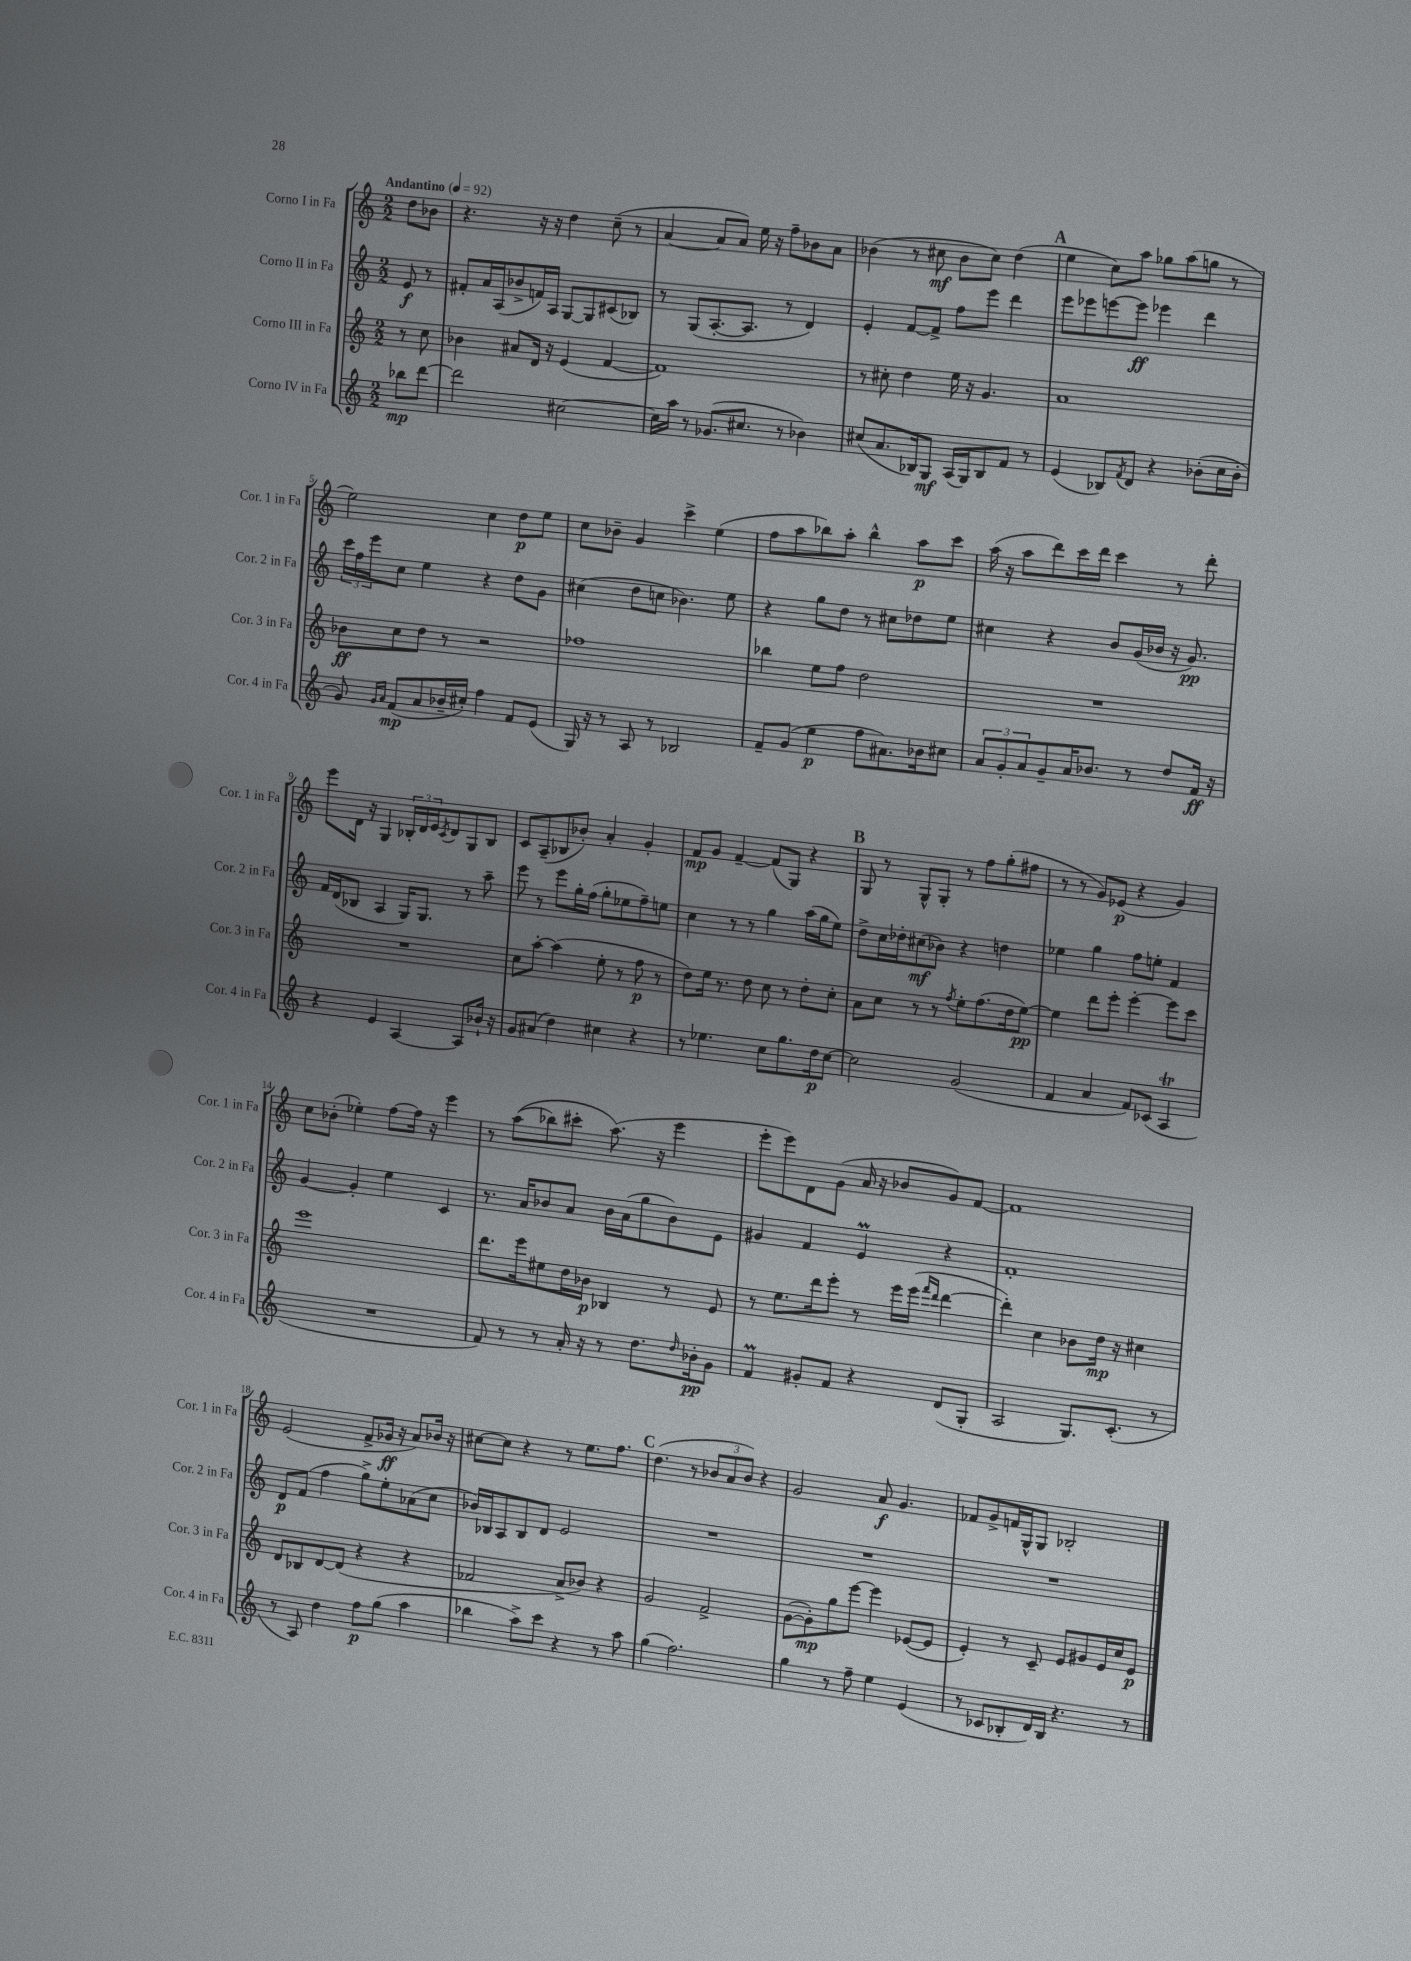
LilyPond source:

<<
\new StaffGroup <<
\new Staff = "s0" \with { instrumentName = "Corno I in Fa" shortInstrumentName = "Cor. 1 in Fa" } {
    \clef treble \key c \major \numericTimeSignature \time 2/2 \partial 4 \tempo "Andantino" 4 = 92
    d''8 bes'8 |
    r4. r16 r16 d''4 c''8--( r8 |
    a'4~ a'8 a'8) e''16 r16 f''8-- bes'8 a'8 |
    bes'4( r8 cis''8\mf bes'8 cis''8) d''4( |
    \mark \markup { \bold "A" } e''4 c''8) a''8 ges''8 a''8( g''8 r8 |
    e''2) c''4 d''8\p e''8 |
    c''8 bes'8-- g'4 c'''4-> e''4( |
    f''8 a''8 bes''8) a''8-. bes''4-^ a''8\p c'''8 |
    a''16( r16 a''8 d'''8) c'''16 d'''16 c'''4 r8 d'''8-. |
    e'''8 d'16 r16 g4 \tuplet 3/2 { bes16-. d'16 e'16 } \acciaccatura { c'8 } d'8 g8 bes8 |
    c'8 a8--( bes8 bes'8-.) a'4-. g'4-. |
    f'8\mp g'8 f'4~-- f'8( g8) r4 |
    \mark \markup { \bold "B" } g8 r8 g8-^ g8-. r8 f''8 g''8-.( fis''8 |
    r8 r8 g'8) ees'8\p( r4 g'4) |
    c''8 bes'8-.( ees''4-.) f''8~ f''16 r16 e'''4 |
    r8 a''8(\( bes''8) cis'''8-. a''8.(\) r16 e'''4 |
    e'''8-. e'''8) d'8 g'8( a'16 r16 bes'8 g'8) f'8~ |
    f'1 |
    e'2( f'8-> ges'16\ff r16 a'8) bes'16 r16 |
    cis''8~ cis''8 r4 r8 e''8. f''8. |
    \mark \markup { \bold "C" } d''4.( r8 \tuplet 3/2 { bes'8 a'8 bes'8) } r4 |
    g'2 a'8\f g'4. |
    fes'8 g'8-> f'16 g16-^ g8 bes2-. \bar "|." |
}
\new Staff = "s1" \with { instrumentName = "Corno II in Fa" shortInstrumentName = "Cor. 2 in Fa" } {
    \clef treble \key c \major \numericTimeSignature \time 2/2 \partial 4
    e'8\f r8 |
    fis'8-. a'16 a16( bes'8-> f'16) a16 g8~ g8 cis'8( bes8) |
    r8 g8( a8.~-. a8. r8 d'4) |
    e'4-. f'8~ f'8-> f''8 e'''8 d'''4 |
    \mark \markup { \bold "A" } e'''8 ees'''8 e'''8~ e'''8\ff ees'''4 d'''4 |
    \tuplet 3/2 { c'''16 f''16 e'''16 } c''8 e''4 r4 d''8 g'8 |
    cis''4( d''8 c''8 bes'4.) e''8 |
    r4 g''8 d''8 r8 cis''8 des''8 e''8 |
    cis''4 r4 b'8 g'16( bes'16 r16 g'8.\pp) |
    f'16 d'16( bes8 a4 g16) g8. r8 a''8-- |
    e'''8 r8 e'''8 g''16-. f''16( g''8-. ees''8 f''8--) e''8 |
    c''4 r8 r8 g''4 a''16( g''16 e''8) |
    \mark \markup { \bold "B" } d''8-> c''16 des''16-. cis''8\mf( bes'8) r4 d''4 |
    ees''4 g''4 f''8 e''8-. f'4 |
    g'4~ g'4-. e''4 c'4 |
    r8. a'16 bes'8 a'8 bes'16 a'16( g''8 bes'8) e'8 |
    gis'4 f'4 e'4\prall r4 |
    f'1-. |
    d'8\p f'8( f''4 g''8->) e''8-. aes'8( c''8 |
    bes'16) bes16 a8 bes8 d'8 e'2 |
    \mark \markup { \bold "C" } R1 |
    R1 |
    R1 \bar "|." |
}
\new Staff = "s2" \with { instrumentName = "Corno III in Fa" shortInstrumentName = "Cor. 3 in Fa" } {
    \clef treble \key c \major \numericTimeSignature \time 2/2 \partial 4
    r8 c''8 |
    bes'4 ais'8 d'16 r16 e'4( f'4~ |
    f'1) |
    r8 cis''8-. d''4 e''16 r16 g'4. |
    \mark \markup { \bold "A" } a'1 |
    bes'8\ff c''8 d''8 r8 r2 |
    fes''1 |
    bes''4 e''8 f''8 d''2 |
    R1 |
    R1 |
    c''8 a''8~-. a''4( e''8-. r8 f''8\p r8 |
    d''8) e''16 r8. d''8 c''8 r8 d''8-. c''8-. |
    \mark \markup { \bold "B" } a'8 c''8 r8 r8 \acciaccatura { f''8 } e''8-. f''8.( d''16 e''8~\pp) |
    e''4 d'''8 e'''8-. e'''4~-. e'''8 c'''8 |
    e'''1 |
    d'''8. e'''16 eis''8 d''16 bes'16\p bes4 r8 e'8 |
    r8 e''8. d'''16 e'''8-. r8 e'''16 e'''16( \grace { f'''16 d'''16 } d'''4~ |
    d'''4-.) c''4 bes'8 d''16\mp r16 cis''4 |
    d'8 bes8 d'8~ d'8( r4 r4 |
    fes'2 a'8-> bes'8) r4 |
    \mark \markup { \bold "C" } g'2 f'2-> |
    g'8~( g'8-.\mp) g''8 e'''8~ e'''4 ees'8~( ees'8 |
    e'4-.) r8 c'8-- e'8 gis'8 e'16 c''16 e'8\p \bar "|." |
}
\new Staff = "s3" \with { instrumentName = "Corno IV in Fa" shortInstrumentName = "Cor. 4 in Fa" } {
    \clef treble \key c \major \numericTimeSignature \time 2/2 \partial 4
    bes''8\mp d'''8~ |
    d'''2 cis''2~ |
    cis''16 a''16 r8 ges'8.( cis''8. r8 bes'4) |
    cis''8( a'8. bes16) g8\mf a16( g16) bes8 f'8 r8 |
    \mark \markup { \bold "A" } e'4( bes8) \acciaccatura { f'8 } d'8 r4 bes'8-.( c''16 bes'16-. |
    g'8) \grace { g'16 a'16 } f'8\mp( a'8 bes'16-- cis''16-.) f''4 f'8 e'8( |
    g16) r16 r8 a8 r8 bes2 |
    f'8-- g'8( e''4\p f''8 ais'8.) bes'16 cis''8 |
    \tuplet 3/2 { a'8 g'8-. a'8 } g'8-- a'16 bes'8. r8 d''8 f'16\ff r16 |
    r4 e'4 a4~ a8 bes'16-! r16 |
    g'8 ais'8( d''4) cis''4 r4 |
    r8 ees''4. c''8 g''8. d''16\p c''8~ |
    \mark \markup { \bold "B" } c''2 g'2( |
    f'4 a'4 f'8) ces'8( a4\trill |
    R1 |
    f'8) r8 r8 a'16-. r16 r8 d''8. \grace { d''16 } bes'16-.\pp g'8 |
    f'4\prall gis'8-. f'8 r4 d'8( g8-. |
    a2 g8.) c'8.-.( r8 |
    r8 a8) d''4 f''8\p g''8( a''4 |
    bes''4 a''8->) c'''8 r4 r8 a''8 |
    \mark \markup { \bold "C" } g''4( f''2.) |
    g''4 r8 f''8-- e''4 e'4( |
    r8 ces'8 bes8-. d'16) bes16 r4. r8 \bar "|." |
}
>>
>>
